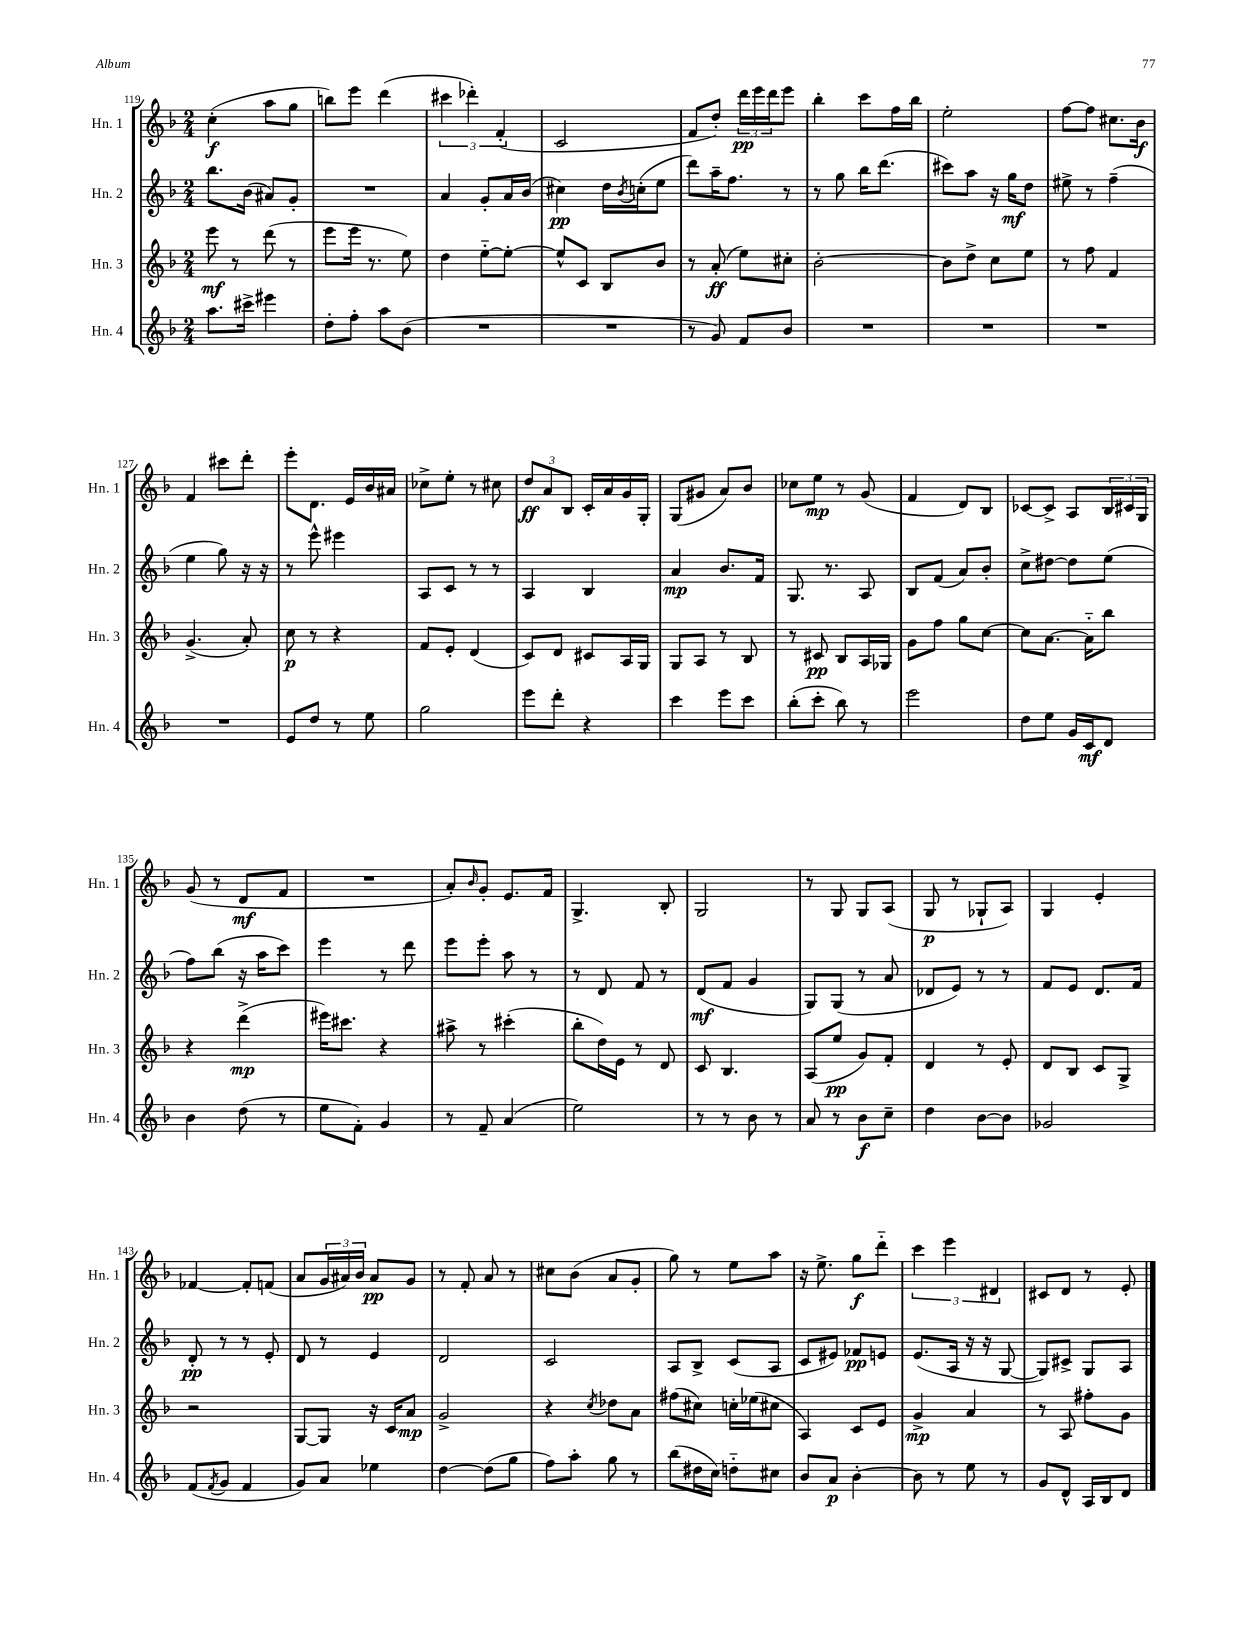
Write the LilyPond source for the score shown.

<<
\new StaffGroup <<
\new Staff = "s0" \with { instrumentName = "Hn. 1" shortInstrumentName = "Hn. 1" } {
    \clef treble \key f \major \numericTimeSignature \time 2/4
    c''4-.\f( a''8 g''8 |
    b''8) e'''8 d'''4( |
    \tuplet 3/2 { cis'''4 des'''4-.) f'4-.( } |
    c'2 |
    f'8 d''8-.) \tuplet 3/2 { d'''16\pp e'''16 d'''16 } e'''8 |
    bes''4-. c'''8 f''16 bes''16 |
    e''2-. |
    f''8~ f''8 cis''8. bes'16\f |
    f'4 cis'''8 d'''8-. |
    e'''8-. d'8. e'16 bes'16 ais'16 |
    ces''8-> e''8-. r8 cis''8 |
    \tuplet 3/2 { d''8\ff a'8 bes8 } c'16-. a'16 g'16 g16-. |
    g8( gis'8 a'8) bes'8 |
    ces''8 e''8\mp r8 g'8( |
    f'4 d'8) bes8 |
    ces'8~ ces'8-> a8 \tuplet 3/2 { bes16 cis'16 g16 } |
    g'8( r8 d'8\mf f'8 |
    R2 |
    a'8-.) \grace { bes'16 } g'8-. e'8. f'16 |
    g4.-> bes8-. |
    g2 |
    r8 g8 g8 a8( |
    g8\p r8 ges8-! a8) |
    g4 e'4-. |
    fes'4~ fes'8-. f'8( |
    a'8 \tuplet 3/2 { g'16 ais'16) bes'16 } ais'8\pp g'8 |
    r8 f'8-. a'8 r8 |
    cis''8 bes'8( a'8 g'8-. |
    g''8) r8 e''8 a''8 |
    r16 e''8.-> g''8\f d'''8-_ |
    \tuplet 3/2 { c'''4 e'''4 dis'4 } |
    cis'8 d'8 r8 e'8-. \bar "|." |
}
\new Staff = "s1" \with { instrumentName = "Hn. 2" shortInstrumentName = "Hn. 2" } {
    \clef treble \key f \major \numericTimeSignature \time 2/4
    bes''8. bes'16( ais'8) g'8-. |
    R2 |
    a'4 g'8-. a'16 bes'16( |
    cis''4\pp) d''16 \acciaccatura { bes'8 } c''16-.( e''8 |
    d'''8) a''16-- f''8. r8 |
    r8 g''8 bes''16 d'''8.( |
    cis'''8) a''8 r16 g''16\mf d''8 |
    eis''8-> r8 f''4--( |
    e''4 g''8) r16 r16 |
    r8 e'''8-^ eis'''4 |
    a8 c'8 r8 r8 |
    a4 bes4 |
    a'4\mp bes'8. f'16 |
    g8. r8. a8 |
    bes8 f'8( a'8) bes'8-. |
    c''8-> dis''8~ dis''8 e''8( |
    f''8) bes''8( r16 a''16 c'''8) |
    e'''4 r8 d'''8 |
    e'''8 e'''8-. a''8 r8 |
    r8 d'8 f'8 r8 |
    d'8\mf( f'8 g'4 |
    g8) g8( r8 a'8 |
    des'8 e'8) r8 r8 |
    f'8 e'8 d'8. f'16 |
    d'8-.\pp r8 r8 e'8-. |
    d'8 r8 e'4 |
    d'2 |
    c'2 |
    a8 bes8-> c'8( a8 |
    c'8 eis'8) fes'8\pp e'8 |
    e'8.( a16 r16 r16 g8~ |
    g8) cis'8-> g8 a8 \bar "|." |
}
\new Staff = "s2" \with { instrumentName = "Hn. 3" shortInstrumentName = "Hn. 3" } {
    \clef treble \key f \major \numericTimeSignature \time 2/4
    e'''8\mf r8 d'''8( r8 |
    e'''8 e'''16 r8. e''8) |
    d''4 e''8~-_ e''8~-. |
    e''8-^ c'8 bes8 bes'8 |
    r8 a'8-.\ff( e''8) cis''8-. |
    bes'2~-. |
    bes'8 d''8-> c''8 e''8 |
    r8 f''8 f'4 |
    g'4.->( a'8-.) |
    c''8\p r8 r4 |
    f'8 e'8-. d'4( |
    c'8) d'8 cis'8 a16 g16 |
    g8 a8 r8 bes8 |
    r8 cis'8\pp bes8 a16 ges16 |
    g'8 f''8 g''8 c''8~ |
    c''8 a'8.~ a'16-_ bes''8 |
    r4 d'''4->\mp( |
    eis'''16) cis'''8. r4 |
    ais''8-> r8 cis'''4-.( |
    bes''8-. d''16) e'16 r8 d'8 |
    c'8 bes4. |
    a8( e''8\pp g'8) f'8-. |
    d'4 r8 e'8-. |
    d'8 bes8 c'8 g8-> |
    r2 |
    g8~ g8 r16 c'16 a'8\mp |
    g'2-> |
    r4 \acciaccatura { c''8 } des''8 a'8 |
    fis''8( cis''8) c''16-. ees''16( cis''8 |
    a4) c'8 e'8 |
    g'4->\mp a'4 |
    r8 a8 fis''8-. g'8 \bar "|." |
}
\new Staff = "s3" \with { instrumentName = "Hn. 4" shortInstrumentName = "Hn. 4" } {
    \clef treble \key f \major \numericTimeSignature \time 2/4
    a''8. cis'''16-> eis'''4 |
    d''8-. f''8-. a''8 bes'8( |
    R2 |
    R2 |
    r8 g'8) f'8 bes'8 |
    R2 |
    R2 |
    R2 |
    R2 |
    e'8 d''8 r8 e''8 |
    g''2 |
    e'''8 d'''8-. r4 |
    c'''4 e'''8 c'''8 |
    bes''8-.( c'''8-. bes''8) r8 |
    e'''2 |
    d''8 e''8 g'16 c'16\mf d'8 |
    bes'4 d''8( r8 |
    e''8 f'8-.) g'4 |
    r8 f'8-- a'4( |
    e''2) |
    r8 r8 bes'8 r8 |
    a'8 r8 bes'8\f c''8-- |
    d''4 bes'8~ bes'8 |
    ges'2 |
    f'8( \acciaccatura { f'8 } g'8 f'4 |
    g'8) a'8 ees''4 |
    d''4~ d''8( g''8 |
    f''8) a''8-. g''8 r8 |
    bes''8( dis''16 c''16) d''8-_ cis''8 |
    bes'8 a'8\p bes'4~-. |
    bes'8 r8 e''8 r8 |
    g'8 d'8-^ a16 bes16 d'8 \bar "|." |
}
>>
>>
\layout { \context { \Score currentBarNumber = #119 } }
